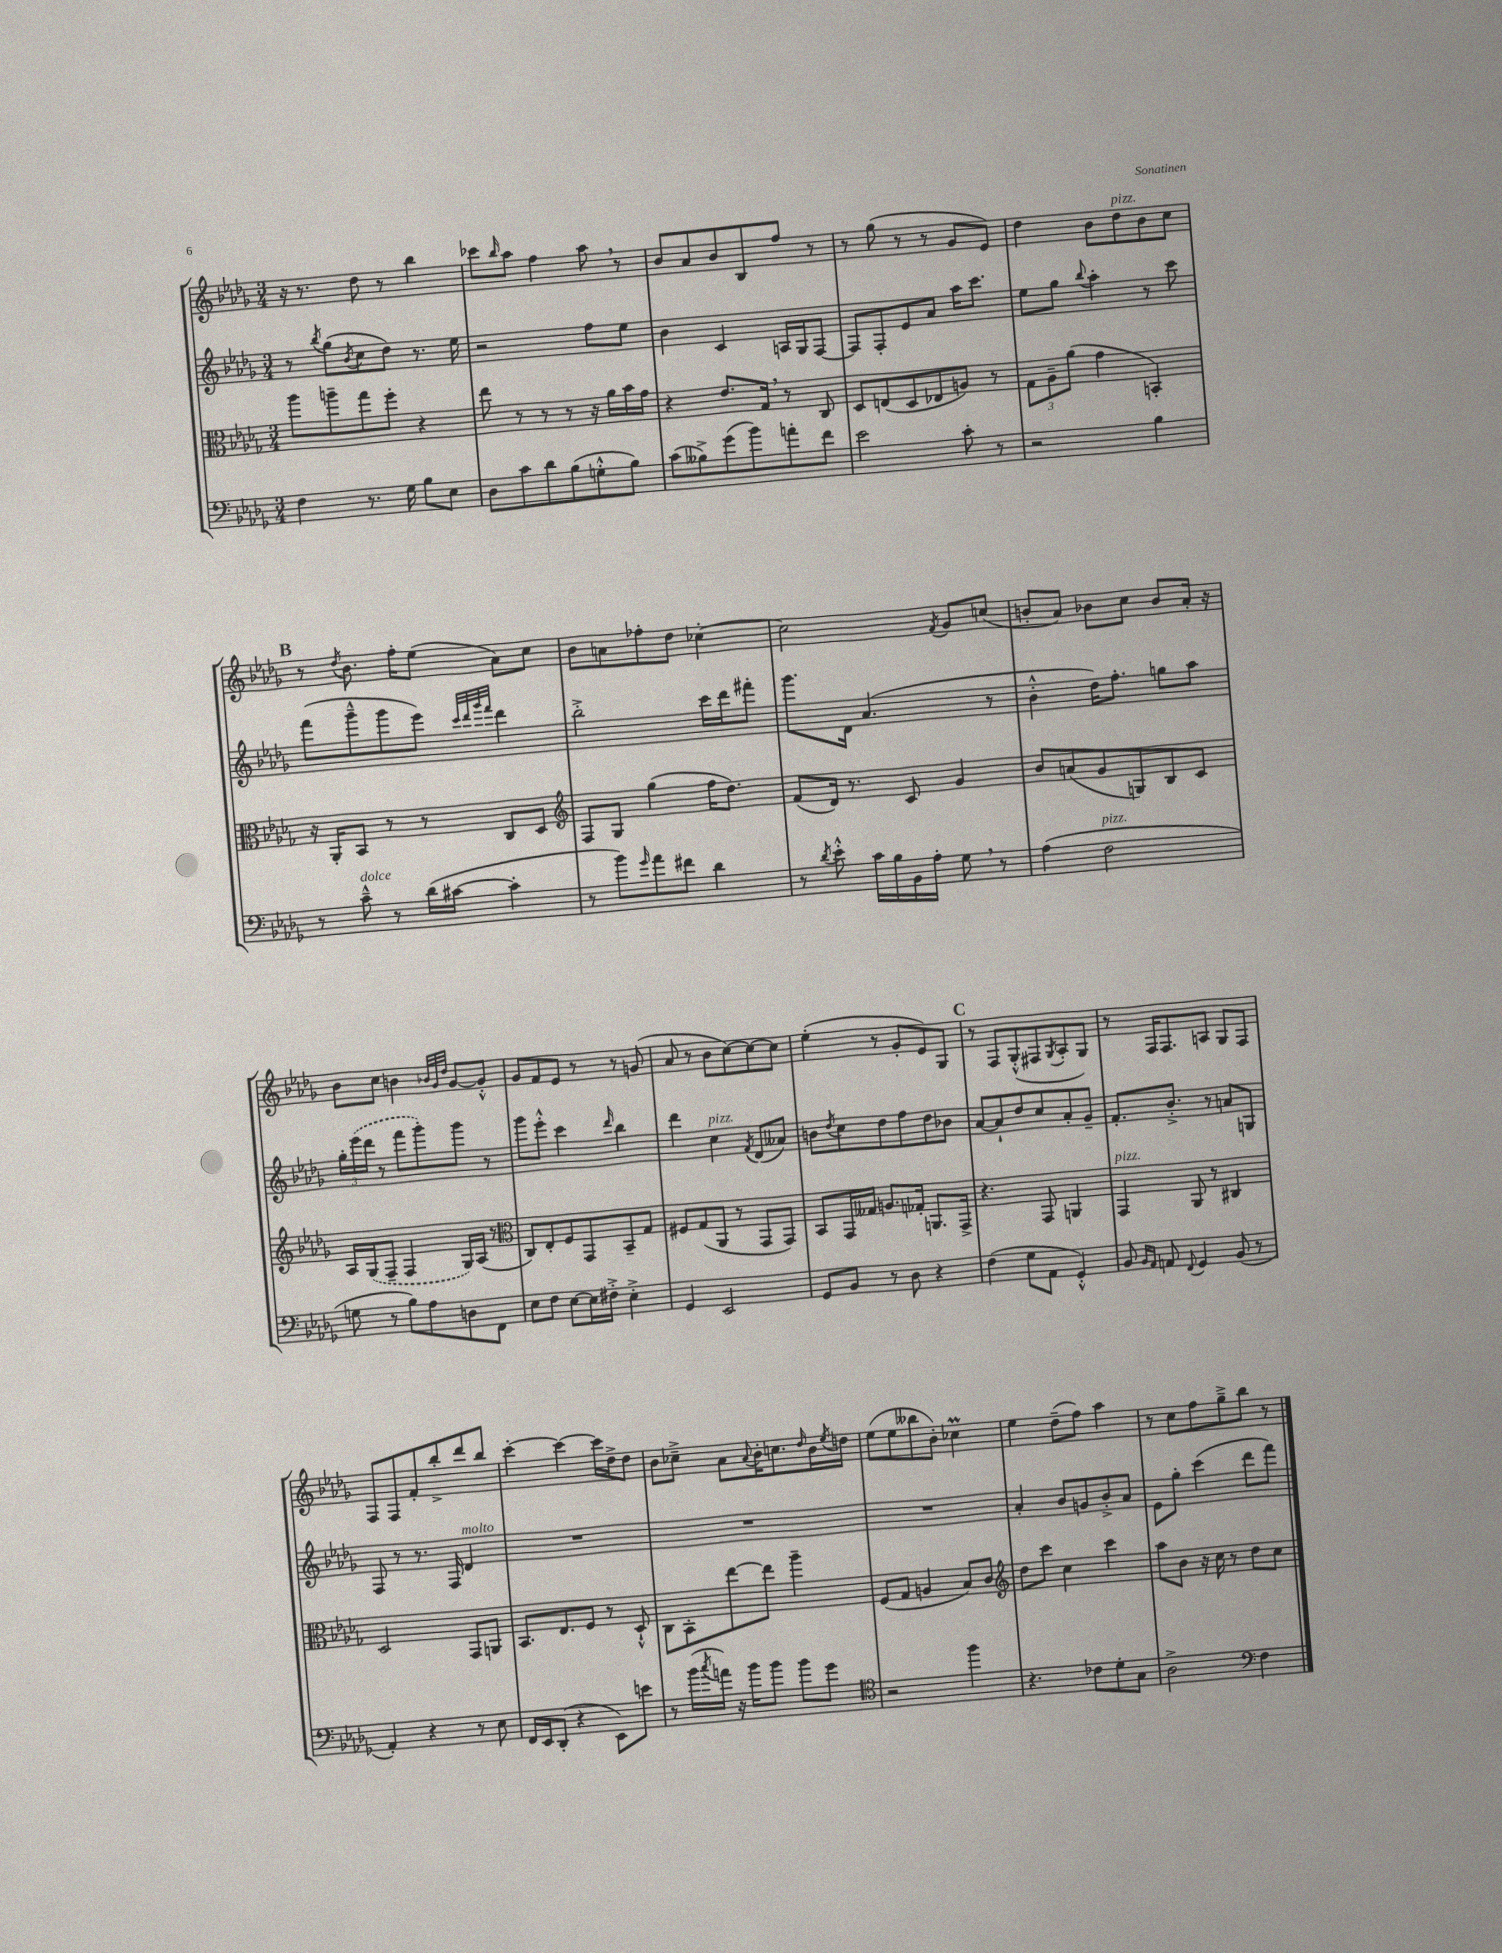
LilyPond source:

<<
\new StaffGroup <<
\new Staff = "s0" {
    \clef treble \key des \major \numericTimeSignature \time 3/4
    r16 r8. des''8 r8 bes''4 |
    ces'''8 \grace { bes''16 } aes''8 f''4 aes''8 \breathe r8 |
    bes'8 aes'8 bes'8 bes8 f''8 r8 |
    r8 ges''8( r8 r8 ges'8 ees'8) |
    des''4 bes'8 des''8^\markup { \italic "pizz." } bes'8 c''8 |
    \mark \markup { \bold "B" } r8 \acciaccatura { des''8 } bes'8. f''16-. ees''8( aes'8) c''8 |
    bes'8 a'8 fes''8-. des''8 ces''4~-. |
    ces''2 \acciaccatura { f'8 } ges'8 c''8( |
    b'8-. aes'8) bes'8 c''8 bes'8 aes'16-. r16 |
    bes'8 c''8 b'4 \grace { bes'32 ges'32 des''32 } ges'8~ ges'8-.-^ |
    ges'8 f'8 ees'8 r8 r8 g'8( |
    aes'8 r8 bes'8 c''8~) c''8~ c''8 |
    ees''4-.( r8 ges'8-. ees'8) ges8 |
    \mark \markup { \bold "C" } r8 f8 ges8-.-^( fis8 \acciaccatura { ges8 } aes8-. ges8) |
    r8 f16 f8. a8 ges8 f8 |
    f8 f8 f'8-. bes''8-.-> des'''8 bes''8 |
    c'''4~-. c'''4~ c'''16 des''16-> des''8 |
    bes'8 ces''8---> aes'8 \appoggiatura { aes'8 } bes'16-. c''8. \grace { des''16 } bes'16 \acciaccatura { ees''8 } d''16 |
    ees''8( ees''8 beses''8 bes'8-.) ces''4\prall |
    ees''4 des''8--( f''8) aes''4 |
    r8 c''8 f''8 ges''8---> bes''8 r8 \bar "|." |
}
\new Staff = "s1" {
    \clef treble \key des \major \numericTimeSignature \time 3/4
    r8 \acciaccatura { bes''8 } ges''8( \acciaccatura { bes'8 } c''8 des''8) r8. ees''16 |
    r2 f''8 ees''8 |
    bes'4 c'4 a16 ges16 f8~ |
    f8 f8-. ees'8 aes'8 aes''16 c'''8. |
    ees''8 ges''8 \appoggiatura { bes''8 } aes''4-. r8 c'''8 |
    \mark \markup { \bold "B" } f'''8( ges'''8---^ ges'''8 ees'''8) \grace { c'''32 des'''32 ges'''32 f'''32 } des'''4 |
    bes''2-.-> c'''16 des'''16 fis'''8-. |
    ges'''8. des'16 aes'4.( r8 |
    bes'4-.-^ des''16) f''8.-. g''8 aes''8 |
    \tuplet 3/2 { ges''16-. \once \slurDashed ees'''16( des'''16 } r8 f'''8 ges'''8-.) ges'''8 r8 |
    ges'''8 ees'''8-.-^ c'''4 \grace { des'''16 } bes''4 |
    des'''4 c''4^\markup { \italic "pizz." } \acciaccatura { f'8 } des'8( aeses'8) |
    b'8 \acciaccatura { des''8 } c''8 des''8 f''8 des''8 bes'8 |
    \mark \markup { \bold "C" } aes'8~ aes'8-! des''8 c''8 aes'8-. ges'8-- |
    f'8.-. bes'8.-.-> r8 a'8 g8 |
    f8 r8 r8. f16 des'4^\markup { \italic "molto" } |
    R2. |
    R2. |
    R2. |
    aes'4-. bes'8 g'8 bes'8-.-> aes'8 |
    ees'8 ges''8-. c'''4( des'''8 f'''8) \bar "|." |
}
\new Staff = "s2" {
    \clef alto \key des \major \numericTimeSignature \time 3/4
    aes''8 a''8-- ges''8 f''8-. r4 |
    ees''8 r8 r8 r8 r16 aes'16 bes'16 ges'16 |
    r4 ees'8. ges16 \breathe r8 c8 |
    des8 e8( des8 ees8 a8) r8 |
    \tuplet 3/2 { ges8 aes8-- aes'8( } ges'4 b,4-.) |
    \mark \markup { \bold "B" } r16 aes,16-. bes,8 r8 r8 c8 des8 |
    \clef treble f8 ges8 ges''4( f''16 des''8.) |
    f'8( des'16) r8. c'8 ges'4 |
    bes'8 a'8( ges'8 g8) bes8 c'8 |
    aes16 \once \slurDashed ges16( f8-- f4 ges16) aes16( r8 |
    \clef alto c8) ees8-. f8 ges,8 bes,8-- ges8 |
    fis8 ges8( aes,8 r8 ges,8 ges,8) |
    bes,8 ges,16 geses16 a8. ges16-. a,8. ges,16-> |
    \mark \markup { \bold "C" } r4. ges,8 a,4 |
    ges,4^\markup { \italic "pizz." } aes,8 r8 cis4 |
    des2 ges,8 a,8 |
    bes,8. ees8. f8 r8 des8-!-^ |
    c8 bes,8-. ees''8~ ees''8 aes''4-- |
    f8( ges8 a4 bes8) c'8 |
    \clef treble des''8 c'''8 c''4 c'''4 |
    aes''8 bes'8 r16 c''16 r8 des''8 c''8 \bar "|." |
}
\new Staff = "s3" {
    \clef bass \key des \major \numericTimeSignature \time 3/4
    f4 r8. ges16 bes8 ees8 |
    des8 c'8 des'8 bes8( g8-.-^ bes8) |
    c'8( beses8->) ges'8( bes'8) a'8-. f'8 |
    ees'2 c'8-. r8 |
    r2 bes4 |
    \mark \markup { \bold "B" } r8 c'8---^^\markup { \italic "dolce" } r8 des'16( cis'16~ cis'4-. |
    r8 bes'8) \grace { ges'16 } aes'8 fis'8 des'4 |
    r8 \acciaccatura { des'8 } ees'8-.-^ c'16 bes16 bes,16 aes16-. ges8 \breathe r8 |
    aes4( f2^\markup { \italic "pizz." } |
    g8 r8 bes8) aes8 d8 f,8 |
    ees8 f8 ees8~ ees16 fis16-.-> ees4-.-> |
    ges,4 ees,2 |
    ges,8 bes,8 r8 des8 r4 |
    \mark \markup { \bold "C" } f4( ges8 aes,8 ges,4-.-^) |
    bes,8 \grace { bes,16 aes,16 } a,8 \appoggiatura { f,8 } ges,4 bes,8( r8 |
    aes,4-.) r4 r8 ees8 |
    f,16 ees,16 des,8-.( r4 ees,8) e'8 |
    r8 bes'16( \acciaccatura { c''8 } a'16) r16 bes'16 bes'8 bes'8 ges'8 |
    \clef tenor r2 f''4 |
    r4. ces'8 des'8-. ges8 |
    aes2-> \clef bass f4 \bar "|." |
}
>>
>>
\layout { \context { \Score \remove "Bar_number_engraver" } }
